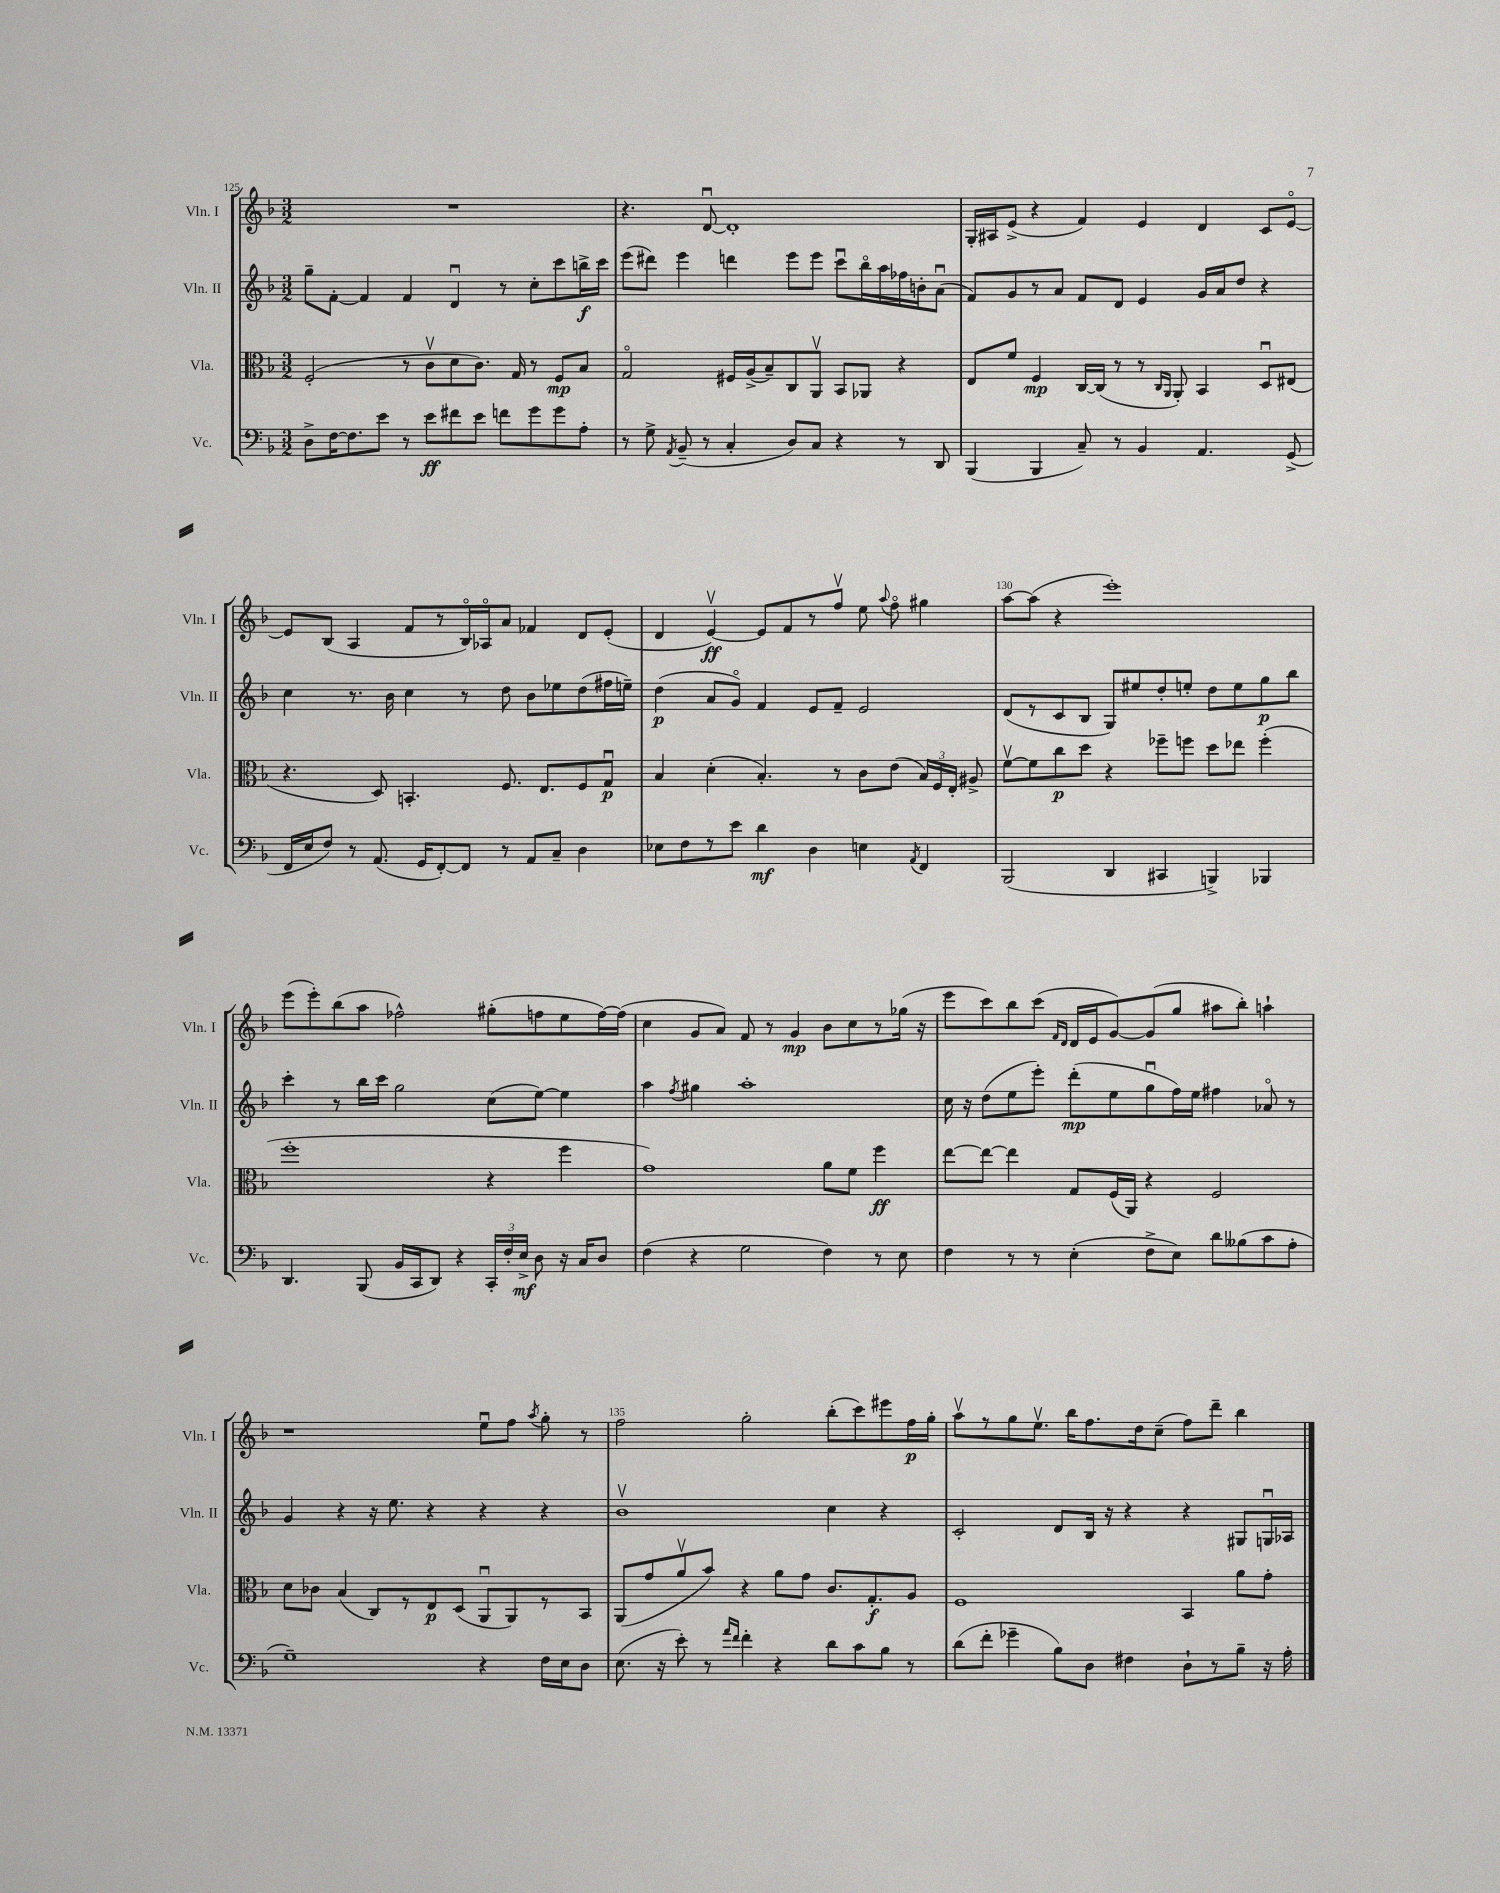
<<
\new StaffGroup <<
\new Staff = "s0" \with { instrumentName = "Vln. I" shortInstrumentName = "Vln. I" } {
    \clef treble \key f \major \numericTimeSignature \time 3/2
    \autoBeamOff R1. |
    r4. d'8~\downbow d'1-. |
    g16[-. ais16 e'8]->( r4 f'4) e'4 d'4 c'8[ e'8]~\flageolet |
    e'8[ bes8]( a4 f'8[ r8 bes16\flageolet) aes16\flageolet a'8] fes'4 d'8[ e'8]-.( |
    d'4 e'4~\upbow\ff) e'8[ f'8 r8 f''8]\upbow e''8 \appoggiatura { a''8 } f''8\flageolet gis''4 |
    a''8[~ a''8]( r4 e'''1-.) |
    e'''8[( e'''8-.) bes''8( a''8] fes''2-^) gis''8[-.( f''8 e''8 f''16~) f''16]( |
    c''4 g'8[ a'8]) f'8 r8 g'4\mp bes'8[ c''8 r8 ges''16]( r16 |
    e'''8[ c'''8) bes''8 c'''8]( \grace { f'16[ d'16] } d'16[ e'16 g'8~) g'8( g''8] ais''8[ bes''8]-.) a''4-! |
    r1 e''8[\downbow f''8] \acciaccatura { a''8 } g''8-. r8 |
    f''2 g''2-. bes''8[-.( c'''8) eis'''8 f''16\p g''16]-. |
    a''8[\upbow r8 g''8 e''8.]\upbow bes''16[ f''8. d''16 c''8]--( f''8[) d'''8]-- bes''4 \bar "|." |
}
\new Staff = "s1" \with { instrumentName = "Vln. II" shortInstrumentName = "Vln. II" } {
    \clef treble \key f \major \numericTimeSignature \time 3/2
    \autoBeamOff g''8[-- f'8]~-. f'4 f'4 d'4\downbow r8 c''8[-. c'''8 b''16->\f c'''16] |
    e'''8[( dis'''8]) e'''4 d'''4 e'''8[ e'''8] c'''8[\downbow bes''16\flageolet a''16 fes''16 b'16-. a'8]\downbow( |
    f'8[) g'8 r8 a'8] f'8[ d'8] e'4 g'16[ a'16 d''8] r4 |
    c''4 r8. bes'16 c''4 r8 d''8 bes'8[ ees''8 d''8( fis''16 e''16]--) |
    d''4\p( a'8[ g'8]\flageolet) f'4 e'8[ f'8]-- e'2 |
    d'8[( r8 c'8 bes8] g8[) eis''8 d''8-. e''8]-. d''8[ e''8 g''8\p bes''8] |
    c'''4-. r8 bes''16[ c'''16] g''2 c''8[( e''8]~) e''4 |
    a''4 \acciaccatura { f''8 } gis''4 a''1-. |
    c''16 r16 d''8[( e''8 e'''8]-.) d'''8[-.\mp( e''8 g''8\downbow f''16) e''16] fis''4 aes'8\flageolet r8 |
    g'4 r4 r16 e''8. r4 r4 r4 |
    bes'1\upbow c''4 r4 |
    c'2-. d'8[ bes16] r16 r4 r4 gis8[ g16\downbow aes16] \bar "|." |
}
\new Staff = "s2" \with { instrumentName = "Vla." shortInstrumentName = "Vla." } {
    \clef alto \key f \major \numericTimeSignature \time 3/2
    \autoBeamOff f2-.( r8 c'8[\upbow d'8 c'8.]) g16 r8 f8[\mp bes8] |
    g2\flageolet fis16[ a16->( bes8--) c8 a,8]\upbow bes,8[ aes,8] r4 |
    e8[ f'8] f4\mp c16[~ c16]( r8 r8 \grace { c16[ a,16] } a,8-.) bes,4 d8[\downbow eis8]( |
    r4. d8) b,4.-. f8. e8.[ f8 g8]\downbow\p |
    bes4 d'4-.( bes4.-.) r8 c'8[ e'8]( \tuplet 3/2 { bes16[) f16 e16]-. } ais8-> |
    f'8[~\upbow f'8 c''8\p d''8] r4 fes''8[-- f''8] d''8[ ees''8] f''4-.( |
    f''1-. r4 f''4 |
    g'1) a'8[ f'8] f''4\ff |
    e''8[~ e''8]~ e''4 g8[ f16( a,16]) r4 f2 |
    d'8[ ces'8] bes4( c8[) r8 e8\p d8]( a,8[\downbow a,8) r8 bes,8] |
    a,8[( g'8 a'8\upbow bes'8]) r4 a'8[ g'8] c'8.[ g8.-.\f a8] |
    f1 bes,4 a'8[ g'8]-. \bar "|." |
}
\new Staff = "s3" \with { instrumentName = "Vc." shortInstrumentName = "Vc." } {
    \clef bass \key f \major \numericTimeSignature \time 3/2
    \autoBeamOff d8[-> f16~ f8. e'8] r8 e'8[\ff fis'8 e'8] f'8[ g'8 g'8 a8]-. |
    r8 g8-> \acciaccatura { a,8 } bes,8--( r8 c4-. d8[) c8] r4 r8 d,8 |
    bes,,4( bes,,4 c8--) r8 bes,4 a,4. g,8->( |
    f,16[ e16 f8]) r8 a,8.( g,16[ f,8~-.) f,8] r8 a,8[ c8]-- d4 |
    ees8[ f8 r8 e'8] d'4\mf d4 e4 \acciaccatura { a,8 } f,4 |
    bes,,2( d,4 cis,4 b,,4->) bes,,4 |
    d,4. bes,,8( bes,16[ c,16 d,8]) r4 \tuplet 3/2 { c,16[-. f16-. e16]->\mf } d8 r16 c16[ d8] |
    f4( r4 g2 f4) r8 e8 |
    f4 r8 r8 e4-.( f8[-> e8]) d'8[ beses8( c'8 a8]-. |
    g1--) r4 f16[ e16 d8] |
    e8.( r16 e'8-.) r8 \grace { a'16[ f'16] } f'4-. r4 d'8[ c'8 bes8] r8 |
    d'8[( f'8]-. ges'4-- bes8[) d8] fis4 d8[-! r8 bes8]-- r16 a16-. \bar "|." |
}
>>
>>
\layout { \context { \Score currentBarNumber = #125 \override BarNumber.break-visibility = ##(#f #t #t) barNumberVisibility = #(every-nth-bar-number-visible 5) } }
